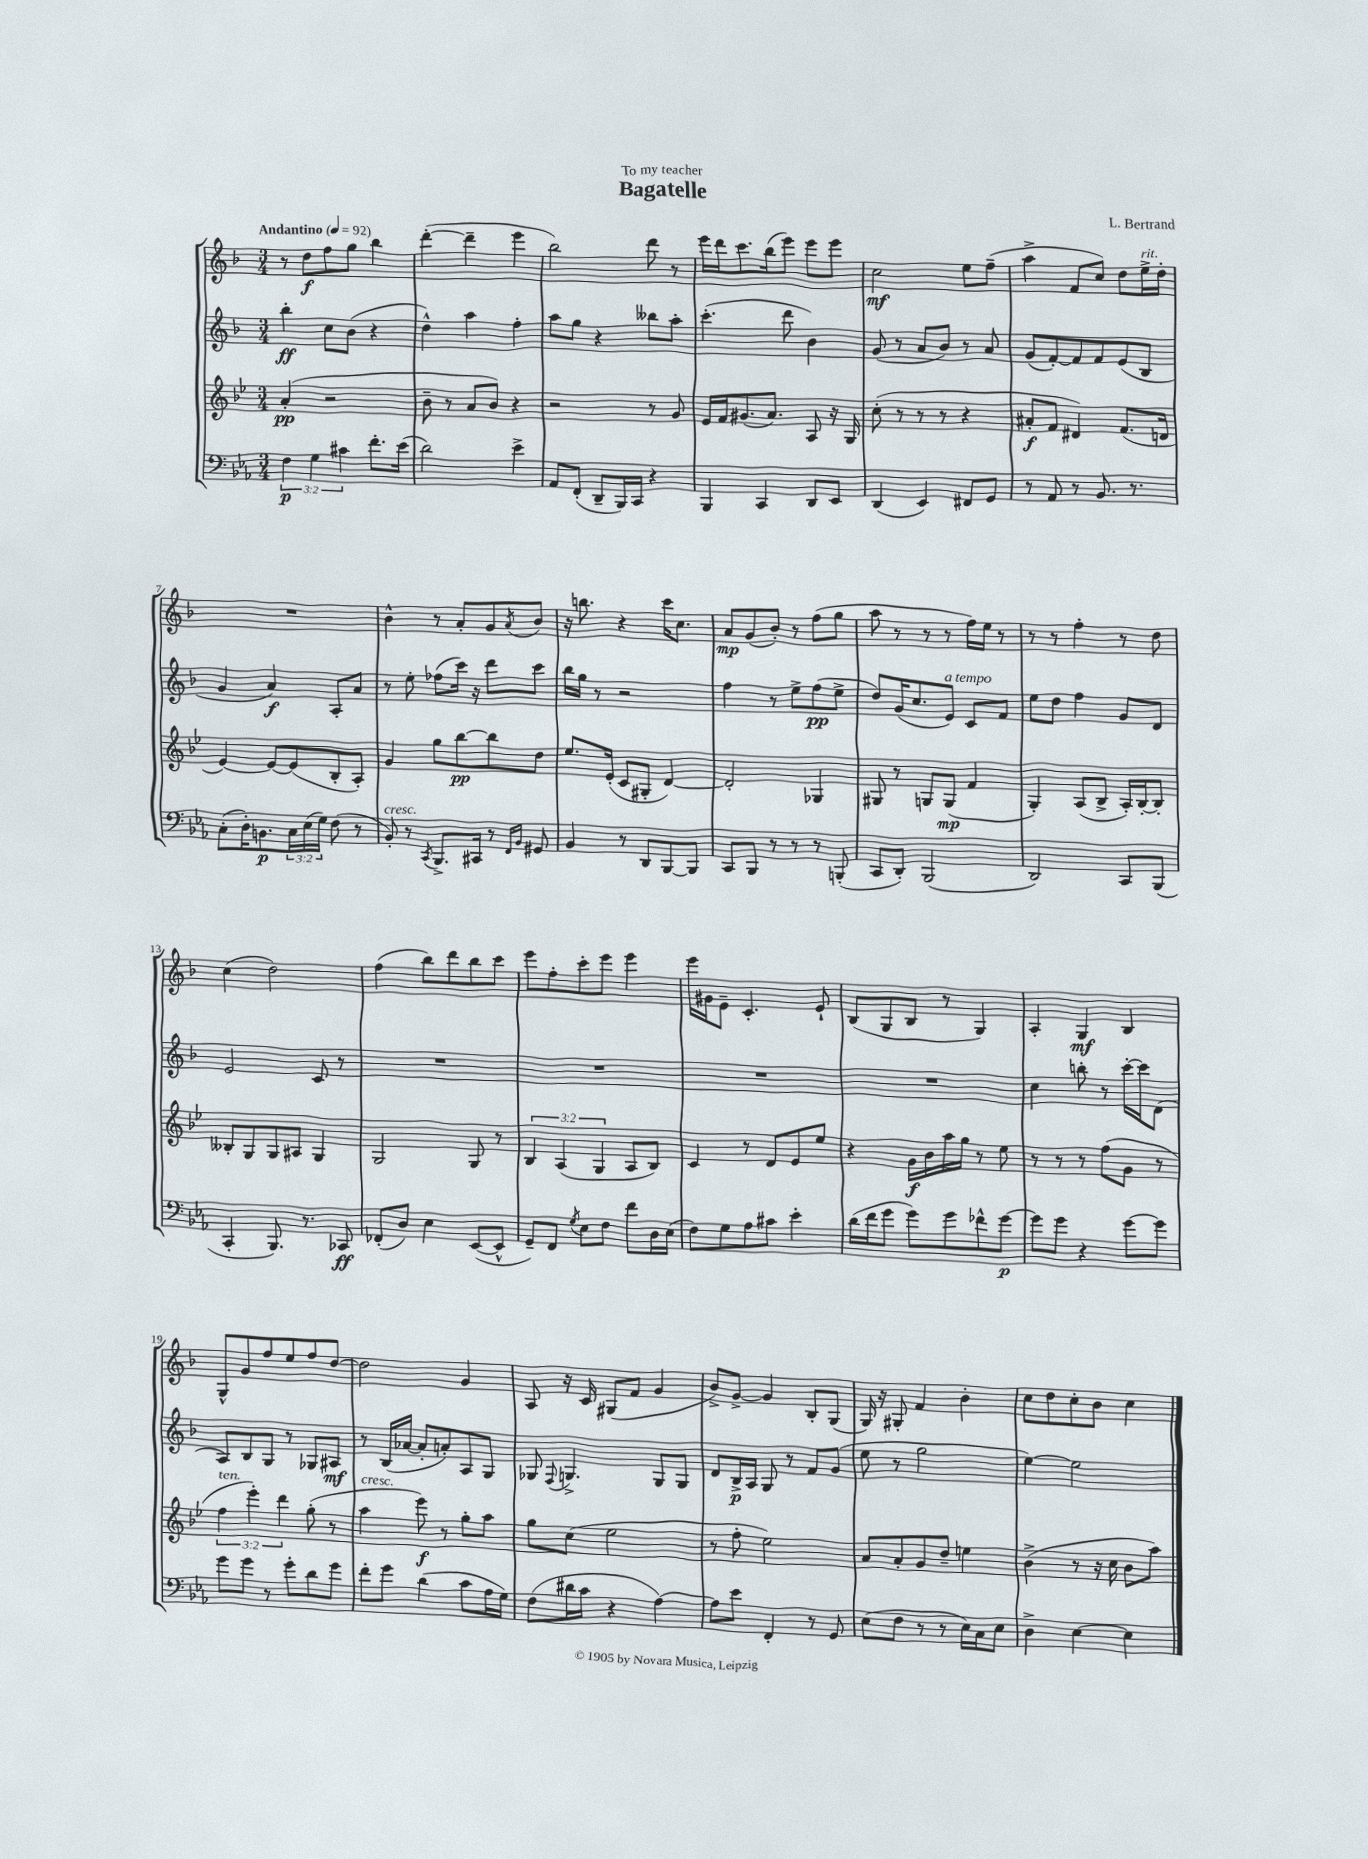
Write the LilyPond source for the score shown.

\header { title = "Bagatelle" composer = "L. Bertrand" dedication = "To my teacher" }
<<
\new StaffGroup <<
\new Staff = "s0" {
    \clef treble \key f \major \numericTimeSignature \time 3/4 \tempo "Andantino" 4 = 92
    r8 d''8\f f''8 g''8 bes''4 |
    d'''4~-.( d'''4-- e'''4 |
    bes''2) d'''8 r8 |
    e'''16 d'''16 c'''8. bes''16( e'''8) e'''8 e'''8 |
    c''2\mf e''8 f''8--( |
    a''4-> f'8 c''8) d''8 e''16->^\markup { \italic "rit." } d''16-. |
    R2. |
    bes'4-^ r8 a'8-. g'8 \acciaccatura { a'8 } bes'8 |
    r16 b''8. r4 c'''16 c''8. |
    a'8\mp g'8( bes'8-.) r8 f''8( g''8 |
    a''8 r8 r8 r8 f''16) e''16 r8 |
    r8 r8 f''4-. r8 d''8 |
    c''4( d''2) |
    f''4( bes''8) d'''8 bes''8 c'''8 |
    e'''8 f''8-. c'''8-. e'''8 e'''4 |
    e'''16 gis'16 e'8-- c'4.-. e'8-! |
    bes8( g8 bes8 r8 g4) |
    a4-. g4\mf bes4 |
    g8-^ g'8 f''8 e''8 f''8 d''8~ |
    d''2 g'4 |
    a8 r16 c'16 gis8( f'8 g'4 |
    bes'8->) g'8~-> g'4 bes8-. g8( |
    g16) r16 gis8-. f'4 bes'4-. |
    c''8 d''8 c''8-. bes'8 c''4 \bar "|." |
}
\new Staff = "s1" {
    \clef treble \key f \major \numericTimeSignature \time 3/4
    bes''4-.\ff c''8 bes'8( r4 |
    d''4-^) a''4 f''4-. |
    a''8 g''8 r4 beses''8 a''8-. |
    c'''4.-.( d'''8 bes'4) |
    g'8( r8 a'8 bes'8) r8 a'8 |
    g'8( f'8~-.) f'8 f'8 e'8( bes8 |
    g'4 a'4\f) a8-. a'8 |
    r8 e''8-. fes''8( c'''16) r16 d'''8 c'''8 |
    bes''16 g''16 r8 r2 |
    f''4 r8 e''8-> f''8\pp( e''8-> |
    d''8) g'16( c''8. e'8^\markup { \italic "a tempo" }) c'8 f'8 |
    e''8 d''8 f''4 g'8 d'8 |
    e'2 c'8 r8 |
    R2. |
    R2. |
    R2. |
    R2. |
    c''4 b''8-. r8 c'''16~-. c'''16 d'8( |
    a8) bes8 g8 r8 ges8 ais8\mf |
    r8 bes16( aes'16~ aes'8-. a'8-.) a8 g8 |
    ges8 \appoggiatura { f8 } g4.-> g8 g8 |
    d'8 bes16->\p a16 g8 r8 f'8 g'8( |
    e''8 r8 g''2 |
    e''4~) e''2 \bar "|." |
}
\new Staff = "s2" {
    \clef treble \key bes \major \numericTimeSignature \time 3/4 \override Staff.TupletNumber.text = #tuplet-number::calc-fraction-text
    a'4-.\pp( r2 |
    bes'8-- r8 a'8 bes'8) r4 |
    r2 r8 g'8 |
    ees'16 f'16 gis'8.( a'8.) a8 r16 g16 |
    c''8-.( r8 r8 r8 r4 |
    ais'8-.\f f'8 dis'4) f'8.( d'16 |
    ees'4~) ees'8~ ees'8( bes8-. a8-.) |
    g'4 g''8 bes''8~\pp bes''8 d''8 |
    ees''8. ees'16-.( c'8 gis8-. d'4~) |
    d'2-. ges4 |
    gis8 r8 g8 g8\mp( f'4 |
    g4-.) a8( bes8-> a16-.) bes16~-. bes8-. |
    beses8-. g8 g8 ais8 g4 |
    g2 g8 r8 |
    \tuplet 3/2 { bes4 a4( g4 } a8 bes8) |
    c'4 r8 d'8 ees'8 ees''8 |
    r4 g'16\f bes'16 a''16 g''16 r8 ees''8 |
    r8 r8 r8 f''8( g'8 r8 |
    \tuplet 3/2 { f''4^\markup { \italic "ten." } ees'''4-.) d'''4 } g''8-.( r8 |
    a''4^\markup { \italic "cresc." } ees'''8\f) r8 g''8-. a''8 |
    g''8 c''8( ees''2 |
    r8 f''8-. ees''2) |
    a'8 a'8-. g'8 d''8-- e''4 |
    bes'4->( r8 r16 c''16 bes'8 a''8) \bar "|." |
}
\new Staff = "s3" {
    \clef bass \key ees \major \numericTimeSignature \time 3/4 \override Staff.TupletNumber.text = #tuplet-number::calc-fraction-text
    \tuplet 3/2 { f4\p g4 cis'4 } f'8.-. ees'16( |
    d'2) ees'4-> |
    aes,8 f,8-.( d,8-- bes,,16) c,16 r4 |
    bes,,4 c,4 d,8 ees,8 |
    d,4( ees,4) fis,8 g,8 |
    r8 aes,8 r8 bes,8. r8. |
    c8-.( d16-.) b,8.\p \tuplet 3/2 { c16 ees16( g16) } f8( r8 |
    bes,8-.^\markup { \italic "cresc." }) r8 \acciaccatura { c,8 } bes,,8.-> cis,16 r8 \grace { f,16 bes,16 } gis,8 |
    bes,4 r8 d,8 bes,,8~ bes,,8 |
    c,8 bes,,8 r8 r8 r8 b,,8-.( |
    c,8 d,8-.) bes,,2( |
    d,2) c,8 bes,,8( |
    c,4-. bes,,8.) r8. ces,8\ff |
    fes,8-.( d8) ees4 ees,8~( ees,8-^ |
    g,8--) f,8 \acciaccatura { g8 } ees8 f8 f'8 d16 ees16( |
    f8) g8 aes8 cis'8 ees'4-. |
    d'16( f'16 g'8 g'8) g'8 fes'8-^ g'8~\p |
    g'8 g'8 r4 g'8~ g'8 |
    g'8 g'8 r8 g'8-. d'8 g'8 |
    f'8-. g'8 d'4( c'8 aes16 g16) |
    f8( dis'16 c'16 r4 aes4~) |
    aes8 ees'8 f,4-. r8 g,8 |
    ees8( f8 r8 r8 ees16) c16 ees8 |
    d4-> ees4~ ees4 \bar "|." |
}
>>
>>
